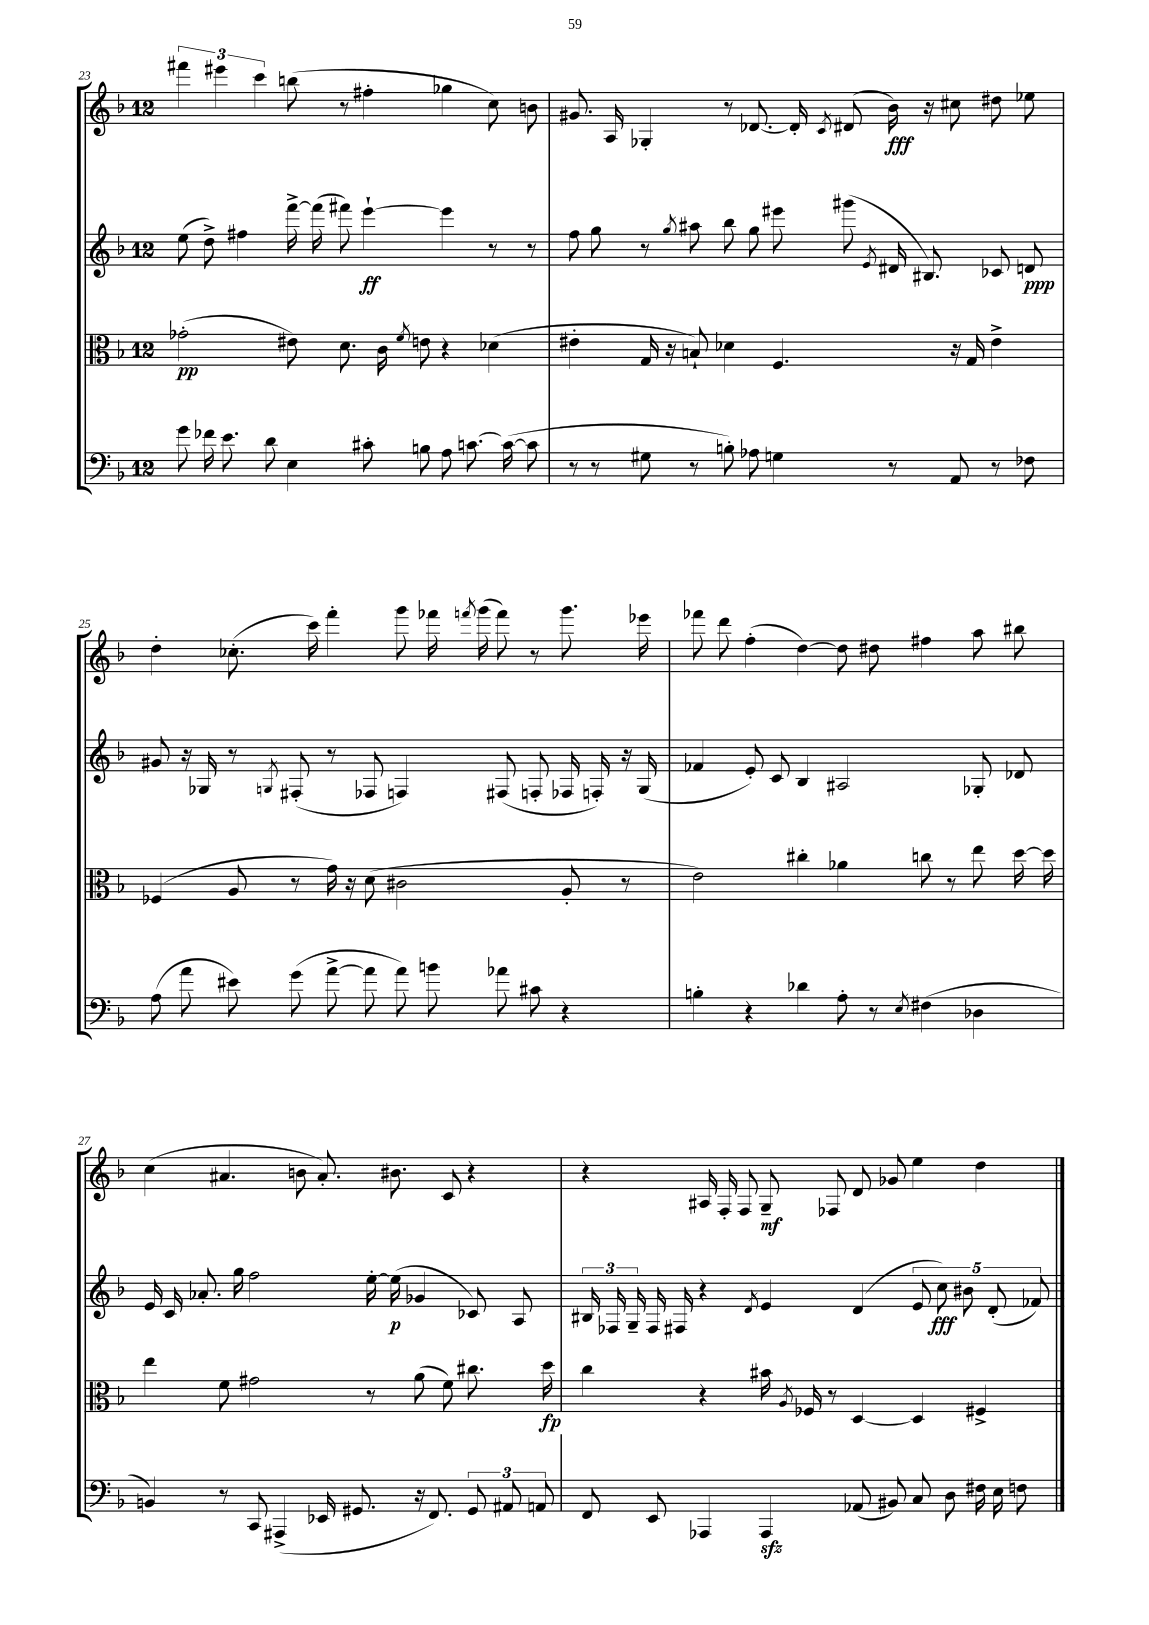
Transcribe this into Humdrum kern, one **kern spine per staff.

**kern	**kern	**kern	**kern
*staff4	*staff3	*staff2	*staff1
*clefF4	*clefC3	*clefG2	*clefG2
*k[b-]	*k[b-]	*k[b-]	*k[b-]
*M12/8	*M12/8	*M12/8	*M12/8
8g\	(2g-'\	(8ee\	6fff#\
16f-\	.	8dd^\)	.
.	.	.	6eee#\
8.e\	.	.	.
.	.	4ff#\	.
.	.	.	6ccc\
8d\	.	.	.
4E\	8e#\)	[16fff^\	(8bb\
.	.	(16fff\]	.
.	8.d\	8fff#\)	8r
8c#'\	.	[4eee`\	4ff#'\
.	16c\	.	.
.	8qf/	.	.
8B\	8e\	.	.
8A\	4r	4eee\]	4gg-\
[8.c\	.	.	.
.	(4d-\	8r	8cc\)
(16c\_	.	.	.
8c\]	.	8r	8b\
=	=	=	=
8r	4e#'\	8ff\	8.g#/
8r	.	8gg\	.
.	.	.	16A/
8G#\	16G/	8r	4G-'/
.	16r	.	.
.	.	8qgg/	.
8r	8B`/)	8aa#\	.
8B'\)	4d-\	8bb-\	8r
8A-\	.	8gg\	[8.d-/
4G\	4.F/	8eee#\	.
.	.	.	16d-'/]
.	.	.	8qc/
.	.	(8ggg#\	(8d#/
.	.	8qe/	.
8r	.	16d#/	16b-\)
.	.	8.B#/)	16r
8AA/	16r	.	8cc#\
.	16G/	.	.
8r	4e#^\	8c-/	8dd#\
8F-\	.	8d/	8ee-\
=	=	=	=
(8A\	(4F-/	8g#/	4dd'\
8a\	.	16r	.
.	.	16G-/	.
8e#\)	8A/	8r	(8.cc-'\
.	.	8qG/	.
(8g\	8r	(8F#'/	.
.	.	.	16ccc\)
[8a^\	16g\)	8r	4fff'\
.	16r	.	.
8a\]	(8d\	8F-/	.
8a\)	2c#\	4F/)	8ggg\
8b\	.	.	16fff-\
.	.	.	8qfff/
.	.	.	(16ggg\
8a-\	.	(8F#/	8fff\)
8c#\	.	8F'/	8r
4r	8A'/	16F-/	8.ggg\
.	.	16F'/)	.
.	8r	16r	.
.	.	(16G/	16eee-\
=	=	=	=
4B'\	2e\)	4f-/	8fff-\
.	.	.	8ddd\
4r	.	8e'/)	(4ff'\
.	.	8c/	.
4d-\	4cc#'\	4B-/	[4dd\)
8A'\	4a-\	2A#/	8dd\]
8r	.	.	8dd#\
8qE/	.	.	.
(4F#\	8cc\	.	4ff#\
.	8r	.	.
4D-\	8ee\	8G-'/	8aa\
.	[16dd\	8d-/	8bb#\
.	16dd\]	.	.
=	=	=	=
4BB/)	4ee\	16e/	(4cc\
.	.	16c/	.
.	.	8.a-'/	.
8r	8f\	.	4.a#/
.	.	16gg\	.
8CC/	2g#\	2ff\	.
(4AAA#^/	.	.	.
.	.	.	8b\
16EE-/	.	.	8.a#'/)
8.GG#/	.	.	.
.	8r	[16ee'\	.
.	.	(16ee\]	8.b#\
16r	(8a\	4g-/	.
8.FF/)	.	.	.
.	8f\)	.	8c/
12GG#/	8.cc#\	8c-/)	4r
12AA#/	.	.	.
.	.	8A/	.
12AA/	.	.	.
.	16dd\	.	.
=	=	=	=
8FF/	4cc\	24B#/	4r
.	.	24F-/	.
.	.	24G~/	.
8EE/	.	16F-/	.
.	.	16F#/	.
4AAA-/	4r	4r	16A#/
.	.	.	16F'/
.	.	.	8F/
.	.	8qd/	.
4AAA-/	16b#\	4e/	8G~/
.	8qA/	.	.
.	16F-/	.	.
.	8r	.	8F-/
(8AA-/	[4D/	(4d/	8d/
8BB#/)	.	.	8g-/
8C/	4D/]	10e/	4ee\
.	.	10cc\)	.
8D\	.	.	.
.	.	10b#\	.
16F#\	4F#^/	.	4dd\
.	.	(10d'/	.
16E\	.	.	.
8F\	.	.	.
.	.	10f-/)	.
==	==	==	==
*-	*-	*-	*-
